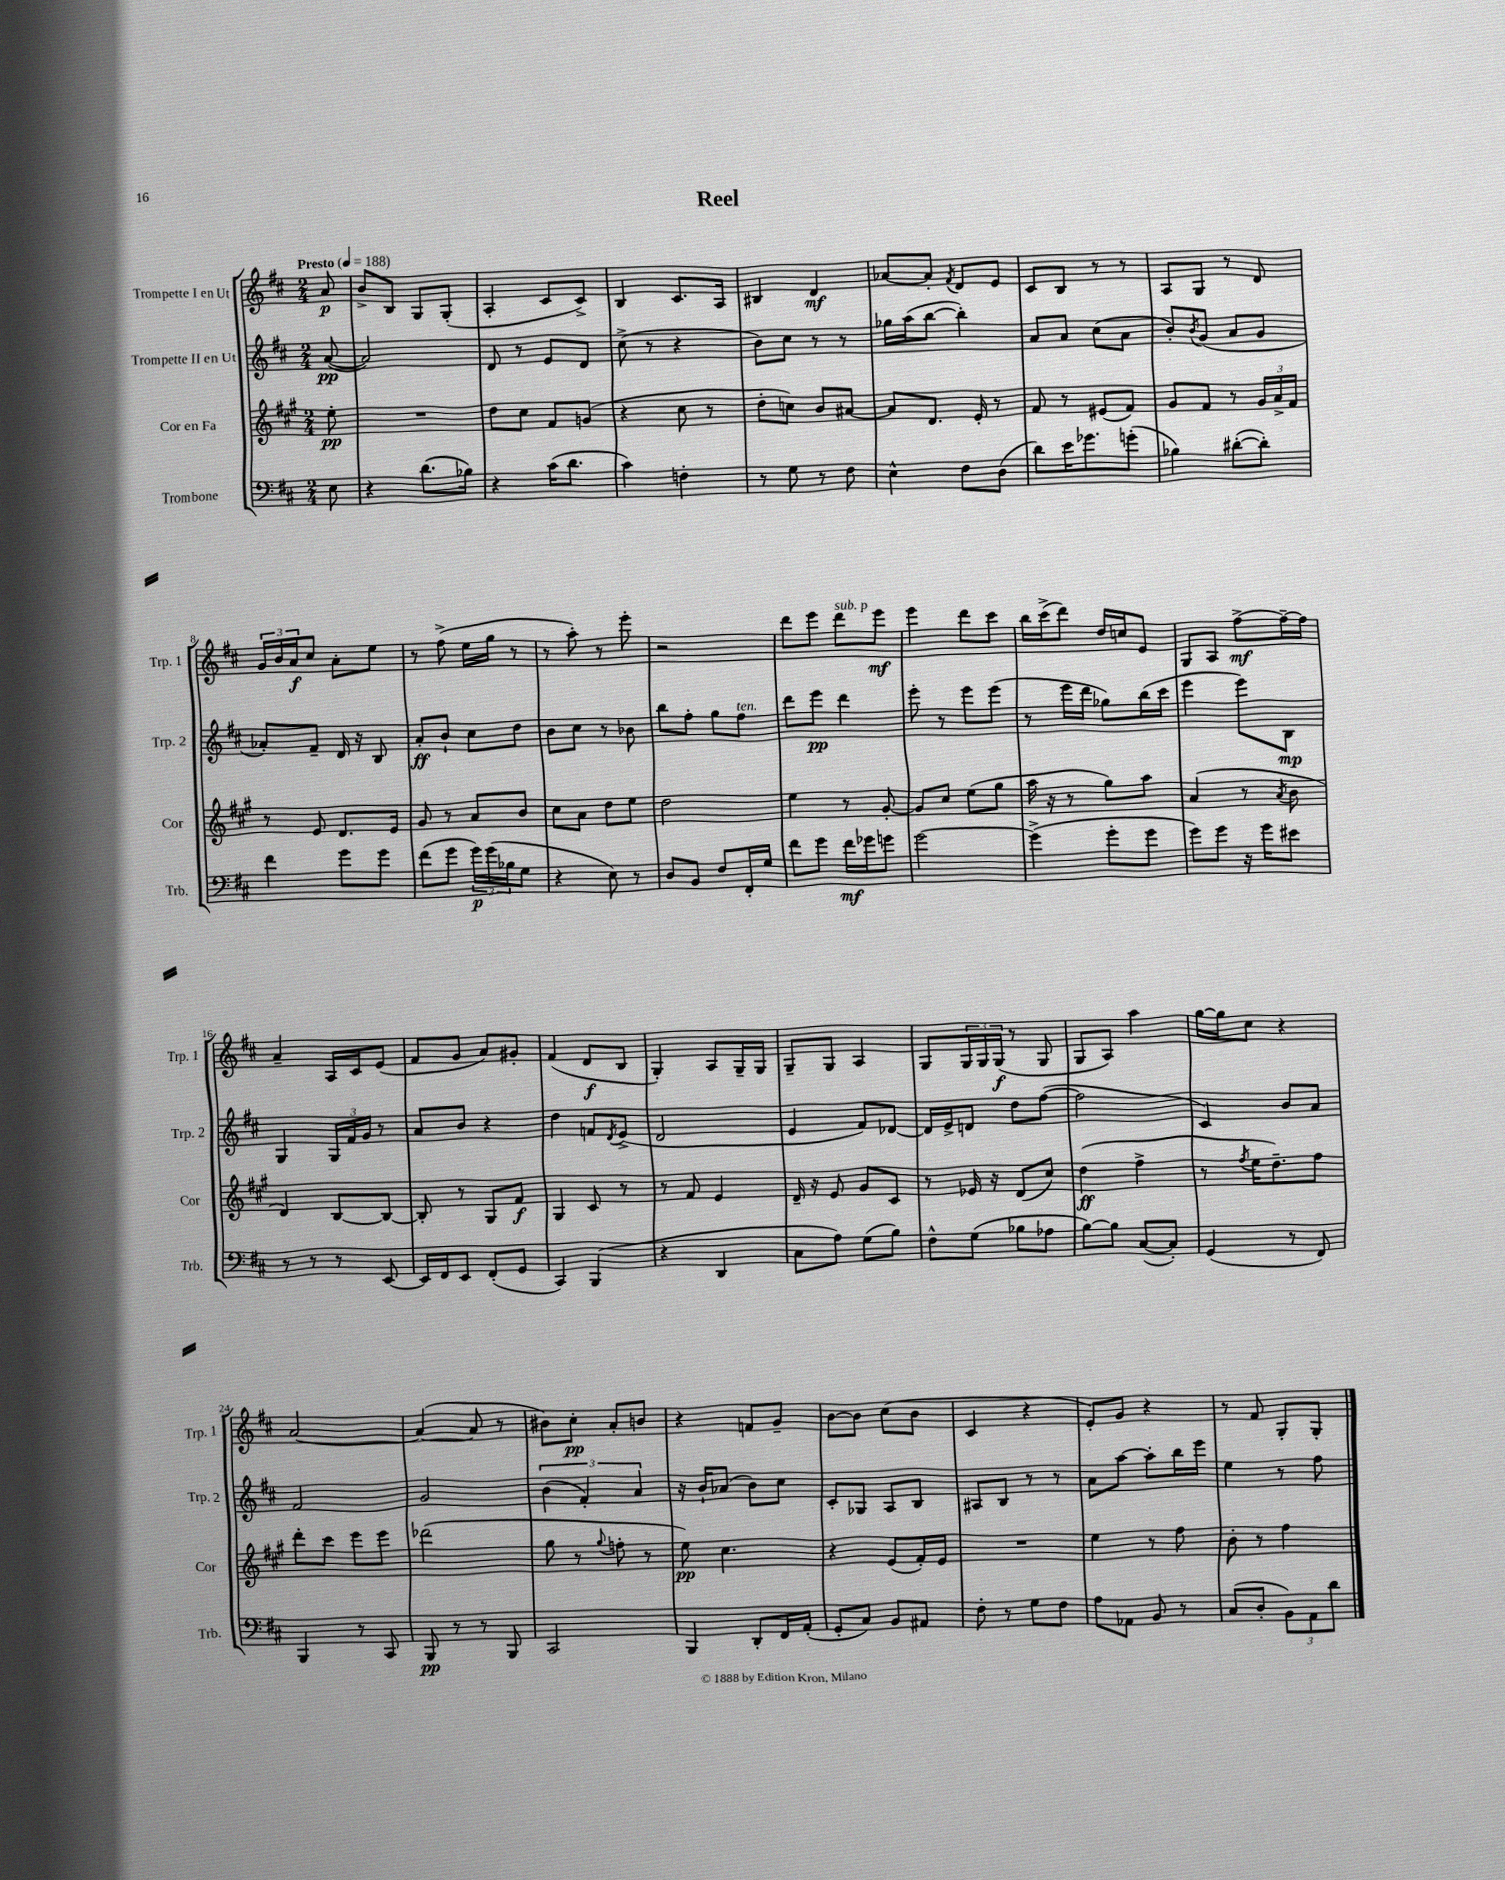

**kern	**kern	**kern	**kern
*staff4	*staff3	*staff2	*staff1
*clefF4	*clefG2	*clefG2	*clefG2
*k[f#c#]	*k[f#c#g#]	*k[f#c#]	*k[f#c#]
*M2/4	*M2/4	*M2/4	*M2/4
*MM188	*MM188	*MM188	*MM188
8E\	8ee'\	([8a/	8a/
=	=	=	=
4r	2r	2a/])	8b^/L
.	.	.	8B/J
(8.d\L	.	.	8G/L
.	.	.	(8G'/J
16B-\Jk)	.	.	.
=	=	=	=
4r	8dd\L	8d/	4A'/
.	8cc#\J	8r	.
(16c#\LK	8f#/L	8e/L	8c#/L
8.d\J	.	.	.
.	(8g/J	8d/J	8c#^/J)
=	=	=	=
4c#\)	4r	(8cc#^\	4B/
.	.	8r	.
4F'\	8cc#\	4r	8.c#/L
.	8r	.	.
.	.	.	16A/Jk
=	=	=	=
8r	8dd'\L	8b\L)	4B#/
8G\	8cc\J)	8cc#\J	.
8r	8b/L	8r	4d/
8F#\	[8a#/J	8r	.
=	=	=	=
4E^^\	8a#/]L	16gg-\LL	[8a-/L
.	.	(16aa\J	.
.	8.d/J	[8bb\J	8a-'/]J
.	.	.	8qf#/
8F#\L	.	4bb'\])	8d/L
.	16e'/	.	.
(8D\J	8r	.	8e/J
=	=	=	=
8d\L)	8f#/	8a/L	8c#/L
16e\K	8r	8a/J	8B/J
8.g-\	.	.	.
.	(8e#/L	(8cc#\L	8r
(8g'\J	8f#/J)	8a\J	8r
=	=	=	=
4B-\)	8g#/L	8b'/L)	8A/L
.	.	8qb/	.
.	8f#/J	(8g/J	8G/J
([8d#'\L	8r	8a/L	8r
8d#'\]J)	24g#/LL	8g/J	8d/
.	24a^/	.	.
.	24f#/JJ	.	.
=	=	=	=
4f#\	8r	8a-'/L)	24g/LL
.	.	.	24b/
.	.	.	24a/J
.	8e/	8f#~/J	8cc#/J
8g\L	8.d/L	16d/	8a'\L
.	.	16r	.
8g\J	.	8B/	8ee\J
.	16e/Jk	.	.
=	=	=	=
(8f#\L	8g#/	8a'/L	8r
8g\J	8r	8b`/J	(8ff#^\
24g\LL)	8a/L	8cc#\L	16ee\LL
(24g\	.	.	.
.	.	.	16gg\JJ
24B-\J	.	.	.
8G\J	8b/J	8dd\J	8r
=	=	=	=
4r	8cc#\L	8b\L	8r
.	8a\J	8cc#\J	8aa'\)
8E\)	8dd\L	8r	8r
8r	8ee\J	8b-\	8eee'\
=	=	=	=
8D/L	2dd\	8bb\L	2r
8BB/J	.	8ff#'\J	.
8F#/L	.	8gg\L	.
16FF#'/L	.	8ff#\J	.
16G/JJ	.	.	.
=	=	=	=
8f#\L	4ee\	8ddd\L	8ddd\L
8g\J	.	8eee\J	8eee\J
16f#\LL	8r	4ddd\	8ddd\L
16g-\J	.	.	.
8g\J	[8g#'/	.	8eee\J
=	=	=	=
[2g\	8g#/]L	8eee'\	4eee\
.	8cc#/J	8r	.
.	(8ee\L	8eee\L	8ddd\L
.	8gg#\J	(8eee\J	8ccc#\J
=	=	=	=
(4g^\]	16aa\	8r	16bb\LL
.	16r	.	(16ccc#^\J
.	8r	16eee\LL	8ddd\J)
.	.	16ddd\JJ	.
8g'\L	8gg#\L)	8gg-\L)	16dd/LL
.	.	.	16cc/J
8g\J	8aa\J	(16bb\L	8e/J
.	.	16ccc#\JJ	.
=	=	=	=
8g\L)	(4a/	4eee\	8G/L
8g\J	.	.	8A/J
16r	8r	8eee\L)	[8ff#^\L
16g\LK	.	.	.
.	8qa/	.	.
8e#\J	8b\	8B\J	16ff#~\_L
.	.	.	16ff#\]JJ
=	=	=	=
8r	4d/)	4G/	4a~/
8r	.	.	.
8r	[8B/L	24G/LL	16A/LL
.	.	24f#/	.
.	.	.	16c#/J
.	.	24g/JJ	.
[8EE/	8B/_J	8r	(8e/J
=	=	=	=
16EE/]LL	8B'/]	8a/L	8f#/L
16FF#/J	.	.	.
8EE/J	8r	8b/J	8g/J
(8FF#'/L	8G#/L	4r	8a/L)
8GG/J	8f#/J	.	8g#'/J
=	=	=	=
4CC#/)	4G#/	4dd\	(4f#/
(4BBB/	8c#/	8f/L	8d/L
.	.	8qd/	.
.	8r	(8e^/J	8B/J
=	=	=	=
4r	8r	2d/	4G'/)
.	8f#/	.	.
4DD/	4e/	.	8A/L
.	.	.	16G~/L
.	.	.	16G/JJ
=	=	=	=
8C#\L	16d~/	4e/	8G~/L
.	16r	.	.
8A\J)	8e/	.	8G/J
(8G\L	8g#/L	8f#/L)	4A/
8B\J)	8c#/J	[8d-/J	.
=	=	=	=
8F#^^\L	8r	16d-/]LL	8G/L
.	.	16e^/J	.
(8G\J	16e-/	8d/J	24G/L
.	.	.	24G/
.	16r	.	.
.	.	.	(24G/JJ
8B-\L	(8d/L	8dd\L	8r
8A-\J	8cc#/J)	([8ff#\J	8G/
=	=	=	=
[8B\L)	(4dd\	2ff#\]	8G/L
8B\]J	.	.	8A/J)
([8C#/L	4ff#^\	.	4aa\
8C#'/]J)	.	.	.
=	=	=	=
(4GG/	8r	4c#/)	[16gg\LL
.	.	.	16gg\]J
.	8qff#/	.	.
.	16ee\LK	.	8cc#\J
.	8.dd~\)	.	.
8r	.	8b/L	4r
8FF#/)	8ff#\J	8a/J	.
=	=	=	=
4BBB/	8ddd'\L	2f#/	[2a/
.	8ccc#\J	.	.
8r	8eee\L	.	.
8CC#/	8eee\J	.	.
=	=	=	=
8BBB/	(2ddd-\	2g/	(4a/_
8r	.	.	.
8r	.	.	8a/]
8BBB/	.	.	8r
=	=	=	=
2CC#/	8gg#\	(6b\	8b#\L)
.	8r	.	8cc#'\J
.	.	6f#'/)	.
.	8qqgg#/	.	.
.	8ff'\	.	8a'/L
.	.	6a/	.
.	8r	.	8b/J
=	=	=	=
4BBB/	8ee\)	16r	4r
.	.	16b`/LK	.
.	4.cc#\	(8a-/J	.
8DD'/L	.	8b\L)	8f/L
16FF#/L	.	8cc#\J	8g~/J
(16AA'/JJ	.	.	.
=	=	=	=
8GG'/L	4r	8c#'/L	[8b\L
8C#/J)	.	8G-/J	8b\]J
8BB/L	(8e/L	8A/L	(8cc#\L
8AA#/J	16f#'/L)	8B/J	8b\J
.	16e/JJ	.	.
=	=	=	=
8F#'\	2r	8A#/L	4c#/
8r	.	8B/J	.
8G\L	.	8r	4r
8F#\J	.	8r	.
=	=	=	=
8A\L	4ee\	8a\L	8e'/L)
8AA-\J	.	[8aa\J	8g/J
8BB/	8r	8aa'\]L	4r
8r	8ff#\	16bb\L	.
.	.	16eee\JJ	.
=	=	=	=
(8C#/L	8b'\	4ee\	8r
8D'/J	8r	.	8f#/
12BB\L)	4ff#\	8r	8G'/L
12AA\	.	.	.
.	.	8ff#\	8G'/J
12d\J	.	.	.
==	==	==	==
*-	*-	*-	*-
